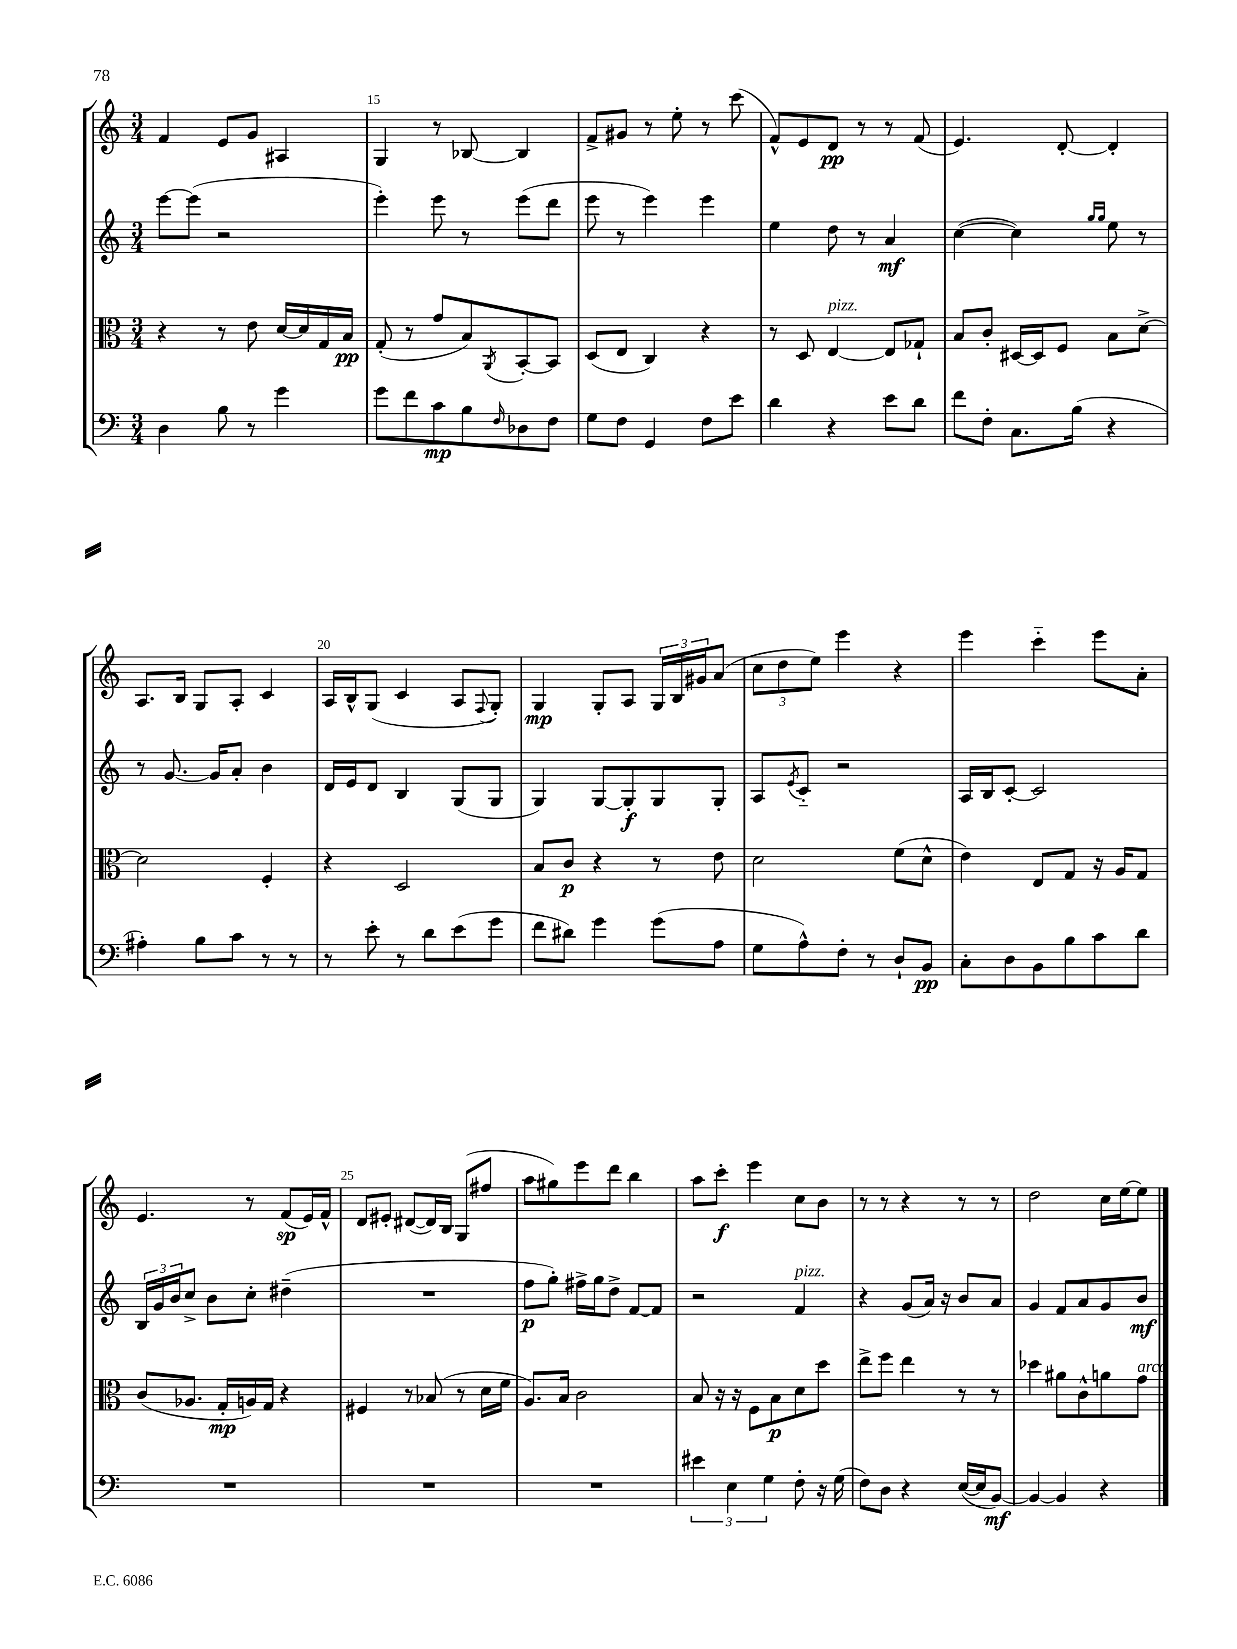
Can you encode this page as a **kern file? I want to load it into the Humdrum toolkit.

**kern	**kern	**kern	**kern
*staff4	*staff3	*staff2	*staff1
*clefF4	*clefC3	*clefG2	*clefG2
*k[]	*k[]	*k[]	*k[]
*M3/4	*M3/4	*M3/4	*M3/4
4D\	4r	[8eee\L	4f/
.	.	(8eee\]J	.
8B\	8r	2r	8e/L
8r	8e\	.	8g/J
4g\	[16d/LL	.	4A#/
.	16d/]	.	.
.	16G/	.	.
.	16B/JJ	.	.
=	=	=	=
8g\L	(8G'/	4eee'\)	4G/
8f\	8r	.	.
8c\	8g/L	8eee\	8r
8B\	8B/)	8r	[8B-/
16qqF/	8qAA/	.	.
8D-\	[8BB'/	(8eee\L	4B-/]
8F\J	8BB/]J	8ddd\J	.
=	=	=	=
8G\L	(8D/L	8eee\	8f^/L
8F\J	8E/J	8r	8g#/J
4GG/	4C/)	4eee\)	8r
.	.	.	8ee'\
8F\L	4r	4eee\	8r
8e\J	.	.	(8ccc\
=	=	=	=
4d\	8r	4ee\	8f^^/L)
.	8D/	.	8e/
4r	[4E/	8dd\	8d/J
.	.	8r	8r
8e\L	8E/]L	4a/	8r
8d\J	8G-`/J	.	(8f/
=	=	=	=
8f\L	8B/L	([4cc\	4.e/)
8F'\J	8c'/J	.	.
8.C\L	[16D#/LL	4cc\])	.
.	16D#/]J	.	.
.	8F/J	.	[8d'/
(16B\Jk	.	.	.
.	.	16qqgg/LL	.
.	.	16qqgg/JJ	.
4r	8B\L	8ee\	4d'/]
.	[8d^\J	8r	.
=	=	=	=
4A#'\)	2d\]	8r	8.A/L
.	.	[8.g/	.
.	.	.	16B/Jk
8B\L	.	.	8G/L
.	.	16g/]LK	.
8c\J	.	8a'/J	8A'/J
8r	4F'/	4b\	4c/
8r	.	.	.
=	=	=	=
8r	4r	16d/LL	16A/LL
.	.	16e/J	16B^^/J
8e'\	.	8d/J	(8G/J
8r	2D/	4B/	4c/
8d\L	.	.	.
(8e\	.	(8G/L	8A/L
.	.	.	8qqF/
8g\J	.	8G/J	8G'/J)
=	=	=	=
8f\L	8B/L	4G/)	4G/
8d#\J)	8c/J	.	.
4g\	4r	[8G/L	8G'/L
.	.	8G'/]	8A/J
(8g\L	8r	8G/	24G/LL
.	.	.	24B/
.	.	.	24g#/J
8A\J	8e\	8G'/J	(8a/J
=	=	=	=
8G\L	2d\	8A/L	12cc\L
.	.	.	12dd\
.	.	8qe/	.
8A^^\)	.	8c'~/J	.
.	.	.	12ee\J)
8F'\J	.	2r	4eee\
8r	.	.	.
8D`/L	(8f\L	.	4r
8BB/J	8d^^\J	.	.
=	=	=	=
8C'\L	4e\)	16A/LL	4eee\
.	.	16B/J	.
8D\	.	[8c'/J	.
8BB\	8E/L	2c/]	4ccc'~\
8B\	8G/J	.	.
8c\	16r	.	8eee\L
.	16A/LK	.	.
8d\J	8G/J	.	8a'\J
=	=	=	=
2.r	(8c/L	24B/LL	4.e/
.	.	24g/	.
.	.	24b/J	.
.	8.A-/J	8cc^/J	.
.	.	8b\L	.
.	16G'/LL	.	.
.	16A/)	8cc'\J	8r
.	16G/JJ	.	.
.	4r	(4dd#~\	(8f/L
.	.	.	16e/L)
.	.	.	16f^^/JJ
=	=	=	=
2.r	4F#/	2.r	8d/L
.	.	.	8e#'/J
.	8r	.	([8d#/L
.	(8B-/	.	16d#/]L)
.	.	.	16B/JJ
.	8r	.	(8G/L
.	16d\LL	.	8ff#/J
.	16f\JJ	.	.
=	=	=	=
2.r	8.A/L)	8ff\L	8aa\L
.	.	8gg'\J)	8gg#\)
.	16B/Jk	.	.
.	2c\	16ff#^\LL	8eee\
.	.	16gg\J	.
.	.	8dd^\J	8ddd\J
.	.	[8f/L	4bb\
.	.	8f/]J	.
=	=	=	=
6e#\	8B/	2r	8aa\L
.	16r	.	8ccc'\J
6E\	.	.	.
.	16r	.	.
.	8F\L	.	4eee\
6G\	.	.	.
.	8B\	.	.
8F'\	8d\	4f/	8cc\L
16r	8dd\J	.	8b\J
(16G\	.	.	.
=	=	=	=
8F\L)	8ee^\L	4r	8r
8D\J	8ff\J	.	8r
4r	4ee\	(8g/L	4r
.	.	16a/Jk)	.
.	.	16r	.
([16E/LL	8r	8b/L	8r
16E/]J	.	.	.
[8BB/J)	8r	8a/J	8r
=	=	=	=
4BB/_	4dd-\	4g/	2dd\
4BB/]	8a#\L	8f/L	.
.	8c^^\	8a/	.
4r	8a\	8g/	16cc\LL
.	.	.	[16ee\J
.	8g\J	8b/J	8ee\]J
==	==	==	==
*-	*-	*-	*-
